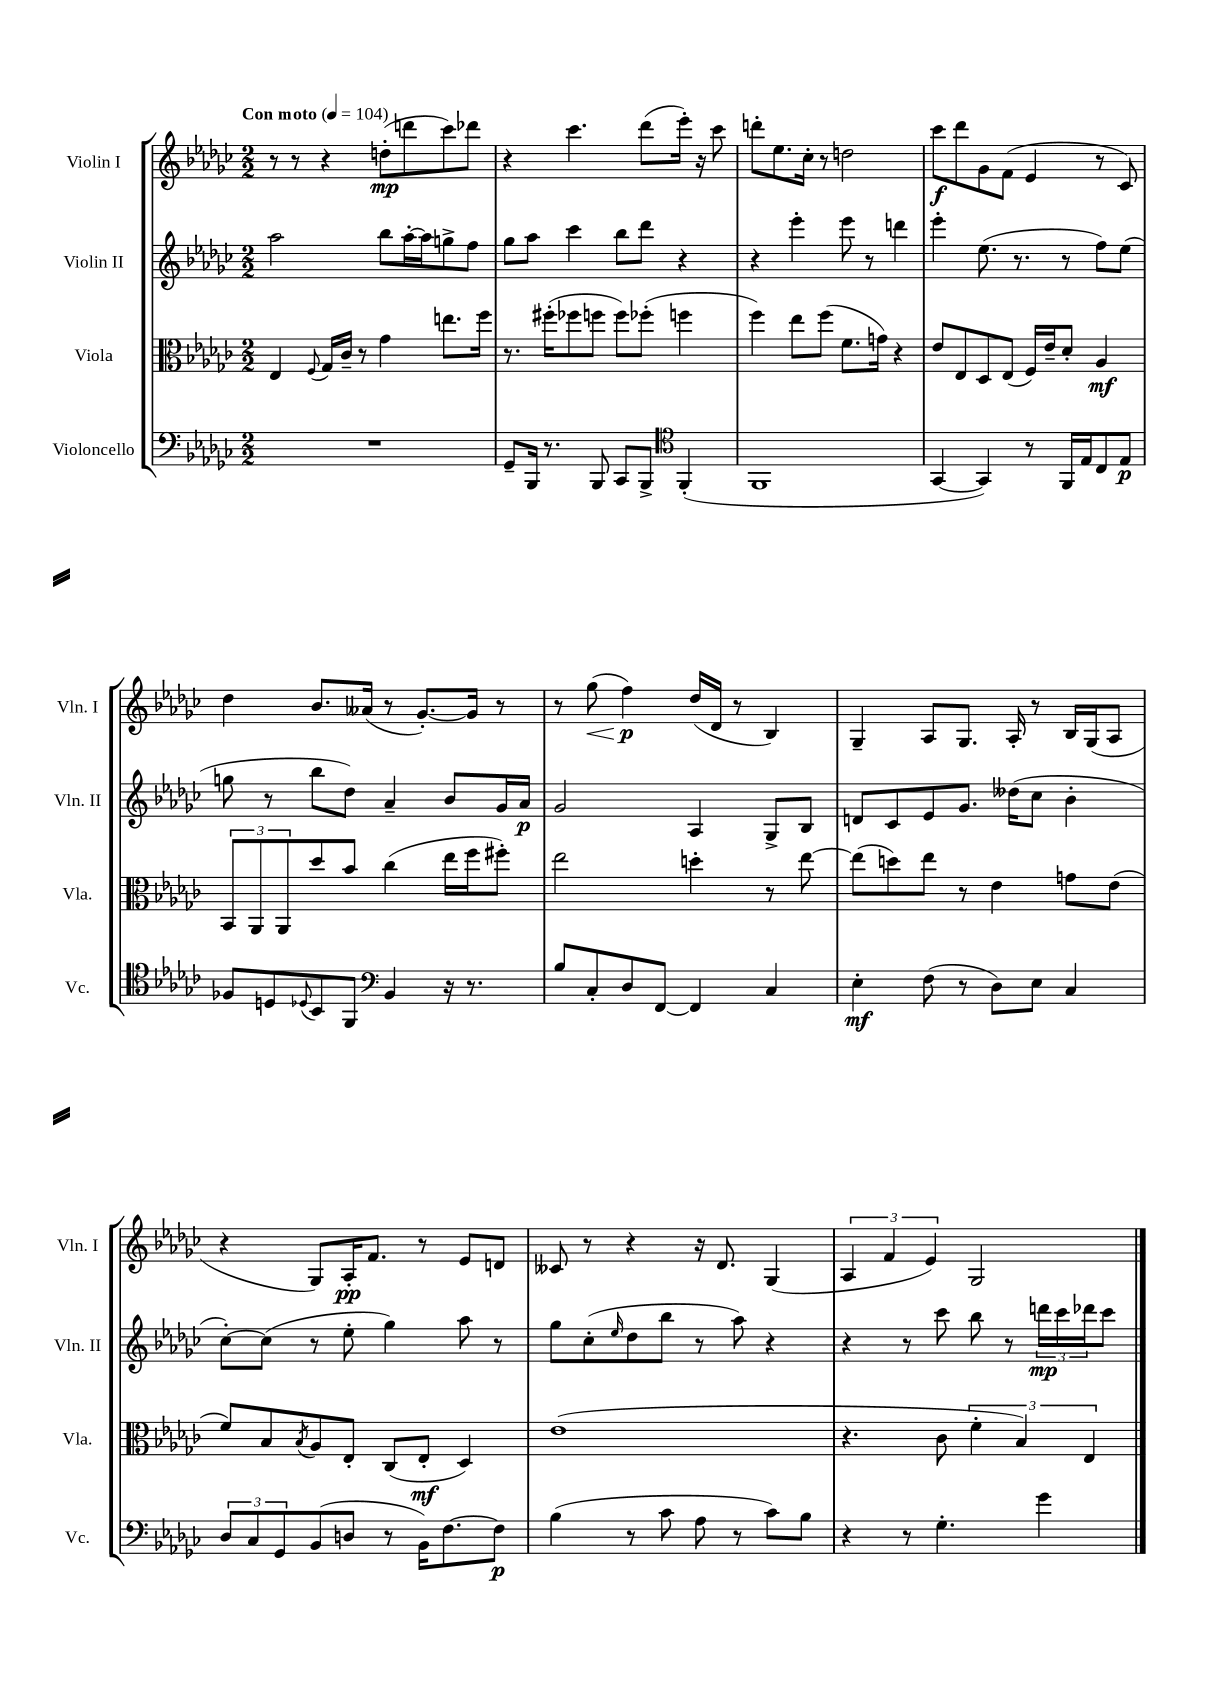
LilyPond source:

<<
\new StaffGroup <<
\new Staff = "s0" \with { instrumentName = "Violin I" shortInstrumentName = "Vln. I" } {
    \clef treble \key ges \major \numericTimeSignature \time 2/2 \tempo "Con moto" 4 = 104
    r8 r8 r4 d''8-.\mp( d'''8 ces'''8) des'''8 |
    r4 ces'''4. des'''8( ees'''16-.) r16 ces'''8 |
    d'''8-. ees''8. ces''16-. r8 d''2 |
    ces'''8\f des'''8 ges'8 f'8( ees'4 r8 ces'8) |
    des''4 bes'8. aeses'16( r8 ges'8.~-.) ges'16 r8 |
    r8 ges''8\<( f''4\p\!) des''16( des'16 r8 bes4) |
    ges4-- aes8 ges8. aes16-. r8 bes16 ges16( aes8 |
    r4 ges8) aes16-.\pp f'8. r8 ees'8 d'8 |
    ceses'8 r8 r4 r16 des'8. ges4( |
    \tuplet 3/2 { aes4 f'4 ees'4) } ges2 \bar "|." |
}
\new Staff = "s1" \with { instrumentName = "Violin II" shortInstrumentName = "Vln. II" } {
    \clef treble \key ges \major \numericTimeSignature \time 2/2
    aes''2 bes''8 aes''16~-. aes''16 g''8-> f''8 |
    ges''8 aes''8 ces'''4 bes''8 des'''8 r4 |
    r4 ees'''4-. ees'''8 r8 d'''4 |
    ees'''4-. ees''8.( r8. r8 f''8) ees''8( |
    g''8 r8 bes''8 des''8) aes'4-- bes'8 ges'16 aes'16\p |
    ges'2 aes4 ges8-> bes8 |
    d'8 ces'8 ees'8 ges'8. deses''16( ces''8 bes'4-. |
    ces''8~-.) ces''8( r8 ees''8-. ges''4) aes''8 r8 |
    ges''8 ces''8-.( \grace { ees''16 } des''8 bes''8 r8 aes''8) r4 |
    r4 r8 ces'''8 bes''8 r8 \tuplet 3/2 { d'''16\mp ces'''16 des'''16 } ces'''8 \bar "|." |
}
\new Staff = "s2" \with { instrumentName = "Viola" shortInstrumentName = "Vla." } {
    \clef alto \key ges \major \numericTimeSignature \time 2/2
    ees4 \appoggiatura { f8 } ges16 ces'16-- r8 ges'4 e''8. f''16 |
    r8. fis''16-.( fes''8 f''8 f''8) fes''8-.( f''4 |
    f''4) ees''8 f''8( f'8. g'16) r4 |
    ees'8 ees8 des8 ees8( f16) ees'16-- des'8-. aes4\mf |
    \tuplet 3/2 { bes,8 aes,8 aes,8 } des''8 bes'8 ces''4( ees''16 f''16 fis''8-.) |
    ees''2 d''4-. r8 ees''8~ |
    ees''8( d''8) ees''8 r8 ees'4 g'8 ees'8( |
    f'8) bes8 \acciaccatura { bes8 } aes8 ees8-. ces8( ees8-.\mf des4) |
    ees'1( |
    r4. ces'8 \tuplet 3/2 { f'4-. bes4) ees4 } \bar "|." |
}
\new Staff = "s3" \with { instrumentName = "Violoncello" shortInstrumentName = "Vc." } {
    \clef bass \key ges \major \numericTimeSignature \time 2/2
    R1 |
    ges,8-- bes,,16 r8. bes,,8 ces,8 bes,,8-> \clef tenor f,4-.( |
    f,1 |
    ges,4~ ges,4) r8 f,16 ees16 ces8 ees8\p |
    fes8 d8 \appoggiatura { des8 } bes,8 f,8 \clef bass bes,4 r16 r8. |
    bes8 ces8-. des8 f,8~ f,4 ces4 |
    ees4-.\mf f8( r8 des8) ees8 ces4 |
    \tuplet 3/2 { des8 ces8 ges,8 } bes,8( d8 r8 bes,16) f8.~ f8\p |
    bes4( r8 ces'8 aes8 r8 ces'8) bes8 |
    r4 r8 ges4.-. ges'4 \bar "|." |
}
>>
>>
\layout { \context { \Score \remove "Bar_number_engraver" } }
